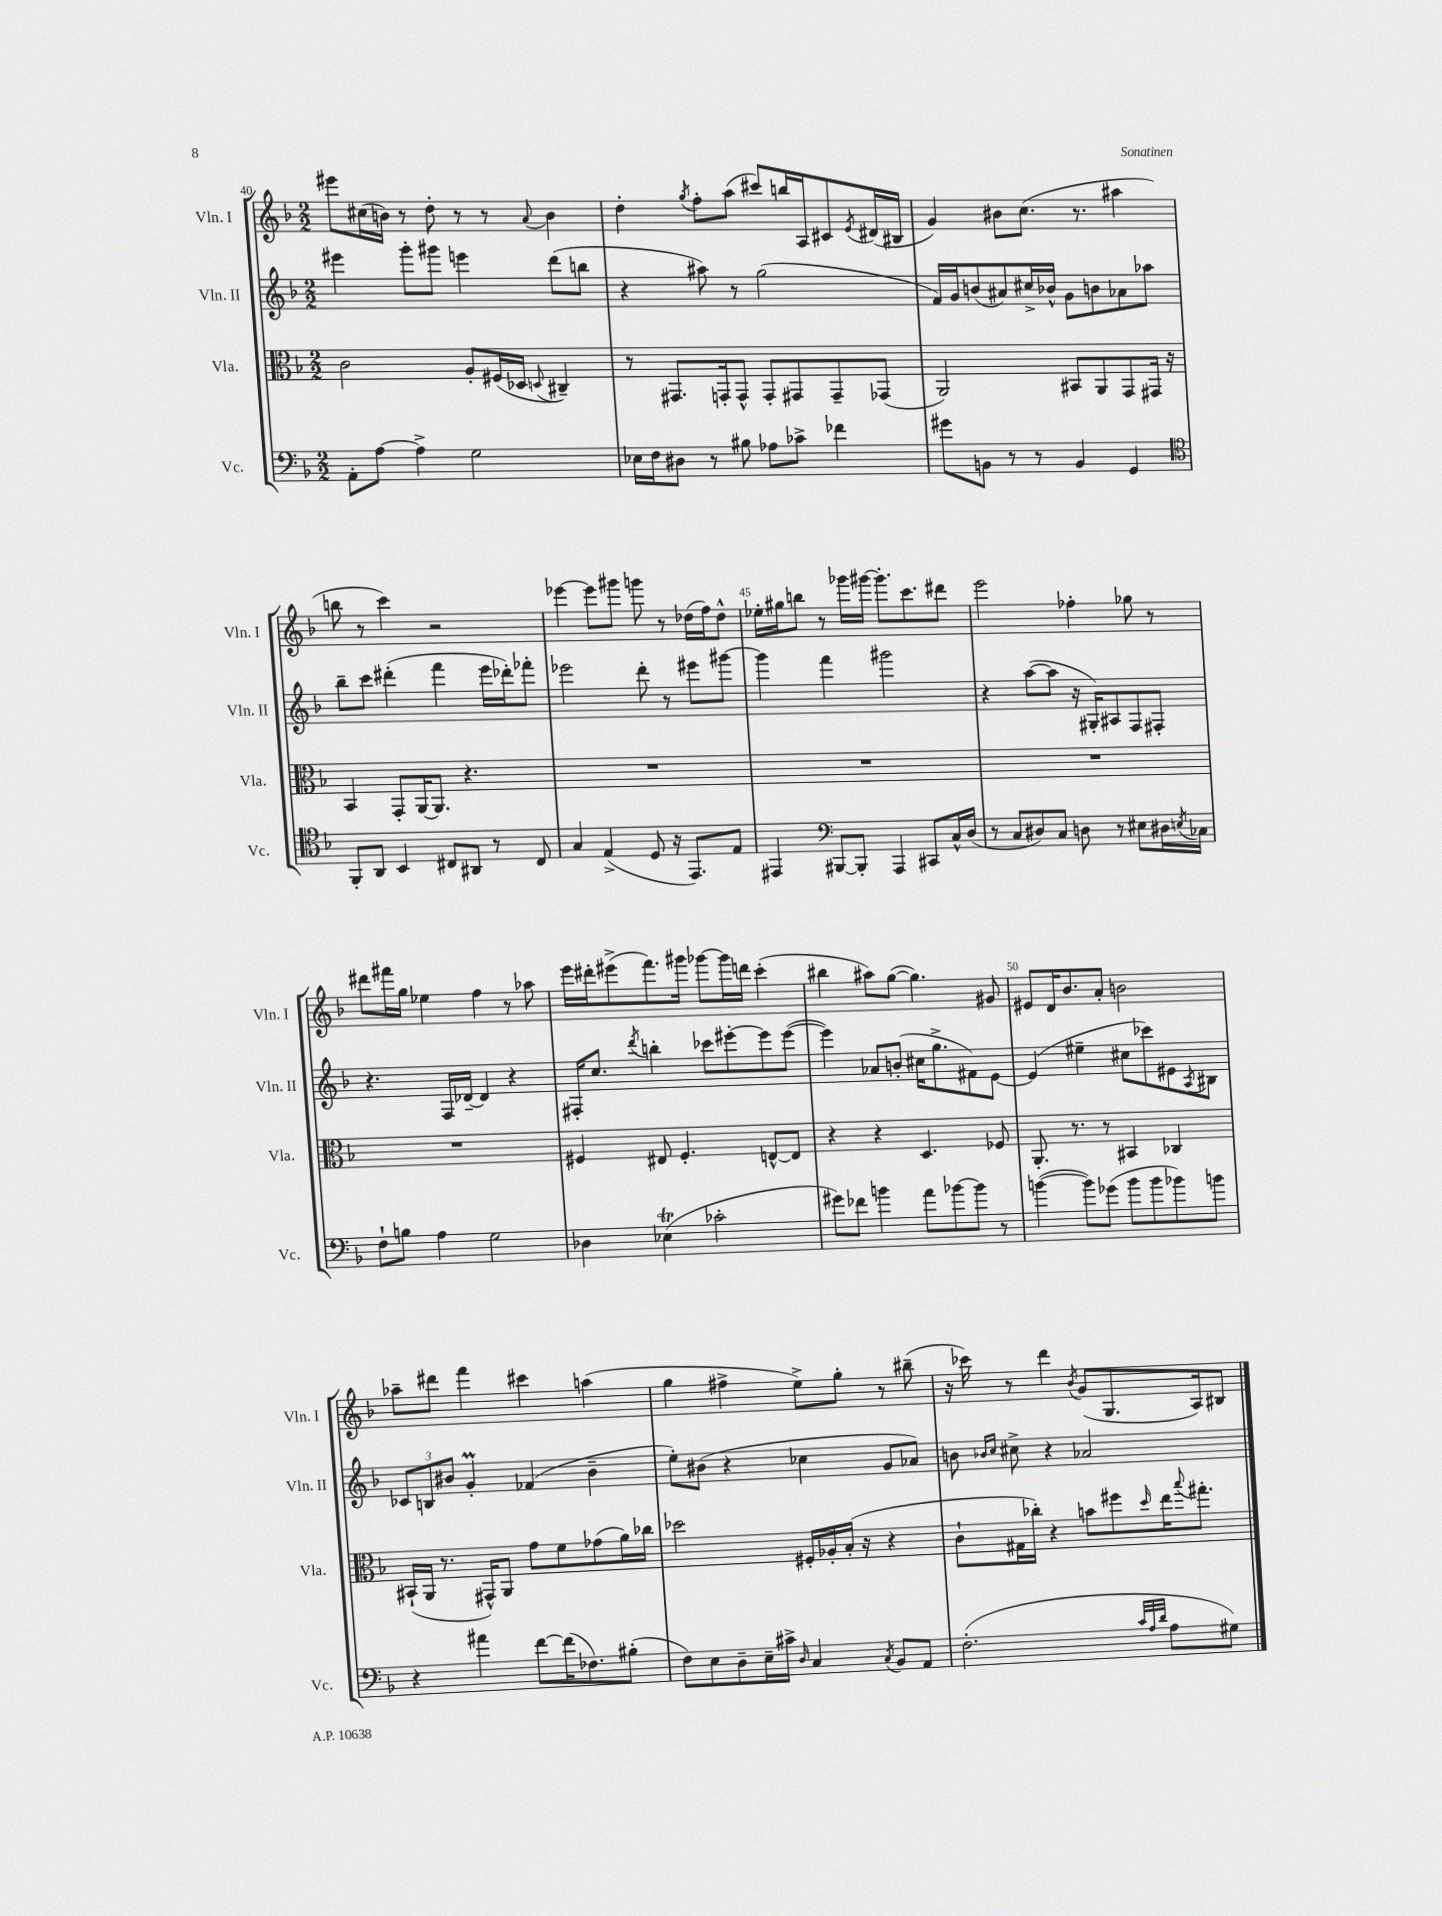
<<
\new StaffGroup <<
\new Staff = "s0" \with { instrumentName = "Vln. I" shortInstrumentName = "Vln. I" } {
    \clef treble \key f \major \numericTimeSignature \time 2/2
    eis'''8 cis''16( b'16) r8 d''8-. r8 r8 \appoggiatura { a'8 } b'4 |
    d''4-. \acciaccatura { g''8 } f''8-. a''8( cis'''8) b''16 a16 cis'8 \acciaccatura { e'8 } dis'16( bis16 |
    g'4) bis'8 c''8.( r8. ais''4 |
    b''8 r8 c'''4) r2 |
    ees'''4~ ees'''8 gis'''8 g'''8 r8 des''16( f''16) des''8-^ |
    ees''16-. gis''16 b''8 r8 ges'''16 gis'''16~ gis'''8.-. c'''8. dis'''8 |
    e'''2 fes''4-. ges''8 r8 |
    dis'''8 fis'''16 g''16 ees''4 f''4 r8 aes''8 |
    e'''16 dis'''16-. eis'''8->( f'''8.) gis'''16 ges'''8~ ges'''16 d'''16 c'''4-.( |
    bis''4 ais''8) g''8~( g''4.) gis'8 |
    eis'8 d'16 bes'8. a'8-. b'2 |
    aes''8-- dis'''8 f'''4 cis'''4 a''4( |
    g''4 fis''4-> e''8->) g''8-. r8 bis''8--( |
    r16 ces'''16) r8 d'''4 \acciaccatura { bes'8 } g'8( g8. a16) bis8 \bar "|." |
}
\new Staff = "s1" \with { instrumentName = "Vln. II" shortInstrumentName = "Vln. II" } {
    \clef treble \key f \major \numericTimeSignature \time 2/2
    eis'''4 g'''8-. gis'''8 e'''4 d'''8( b''8 |
    r4 ais''8) r8 g''2( |
    f'16) g'16 b'8( ais'8) cis''16-> bes'16-^ g'8 b'8 aes'8 aes''8 |
    bes''8-- c'''8 dis'''4-.( f'''4 e'''16 des'''16-.) fes'''8-. |
    ees'''2 d'''8-. r8 eis'''8 gis'''8~ |
    gis'''4 f'''4 gis'''2 |
    r4 a''8~( a''8 r16 gis16-.) ais8 f8 fis8-. |
    r4. f16 des'16~-- des'4 r4 |
    fis16-. c''8. \acciaccatura { d'''8 } b''4-. ces'''8 eis'''8~-. eis'''8 eis'''8~( |
    eis'''4) aes'8 b'8-.( cis''16 g''8.-> fis'8) e'8~ |
    e'4( eis''4-- cis''8 ces'''8) eis'8 \acciaccatura { a8 } bis8 |
    \tuplet 3/2 { ces'8 b8 bis'8 } g'4-.\prall fes'4( bis'4-- |
    e''8-.) bis'8( r4 ces''4 g'8 aes'8) |
    b'8 \grace { bes'16 c''16 } cis''8-> r4 aes'2 \bar "|." |
}
\new Staff = "s2" \with { instrumentName = "Vla." shortInstrumentName = "Vla." } {
    \clef alto \key f \major \numericTimeSignature \time 2/2
    c'2 a8-. fis16( des16 \appoggiatura { d8 } cis4--) |
    r8 gis,8. g,16-. g,8-^ g,8-. gis,8 gis,8-- ges,8( |
    a,2) bis,8 a,8 g,8 gis,16 r16 |
    bes,4 g,8-. a,16~ a,8. r4. |
    R1 |
    R1 |
    R1 |
    R1 |
    fis4 eis8 fis4.-. e8~-^ e8 |
    r4 r4 d4. fes8 |
    a,8.-. r8. r8 bis,4 ces4 |
    bis,16-!( a,16 r8. gis,16-^) a,8 g'8 f'8 ges'8( a'16) ces''16 |
    des''2 fis16-. aes16-. bes16-.( r16 r4 |
    c'8-! gis16 ces''16-.) r4 b'8 fis''8 \grace { d''16 } e''16 \appoggiatura { bes''8 } gis''8.-. \bar "|." |
}
\new Staff = "s3" \with { instrumentName = "Vc." shortInstrumentName = "Vc." } {
    \clef bass \key f \major \numericTimeSignature \time 2/2
    a,8-. a8~ a4-> g2 |
    ees16 f16 dis8 r8 bis8 aes8 ces'8-> fes'4 |
    gis'8 b,8 r8 r8 b,4 g,4 |
    \clef tenor f,8-. a,8 bes,4 cis8 ais,8 r8 cis8 |
    g4 e4->( d8 r16 e,8.) e8 |
    eis,4 \clef bass bis,,8~ bis,,8-. a,,4 cis,8 c16-^ d16( |
    r8 c8 dis8) c8 d8 r8 eis8 dis16 \acciaccatura { e8 } ces16 |
    f8-! b8 a4 g2 |
    des4 ees4\trill( ces'2-. |
    gis'8) fes'8 b'4 a'8 bes'8~ bes'8 r8 |
    b'4~( b'8) ges'8( b'8 b'8 bes'8) b'8 |
    r4 ais'4 f'8~ f'16( fes8.) bis8-.( |
    f8) e8 d8-- e16-- cis'16-> \grace { d16 } c4 \acciaccatura { c8 } bes,8 a,8 |
    f2.-.( \grace { c'32 a32 d'32 } a8 gis8) \bar "|." |
}
>>
>>
\layout { \context { \Score currentBarNumber = #40 \override BarNumber.break-visibility = ##(#f #t #t) barNumberVisibility = #(every-nth-bar-number-visible 5) } }
